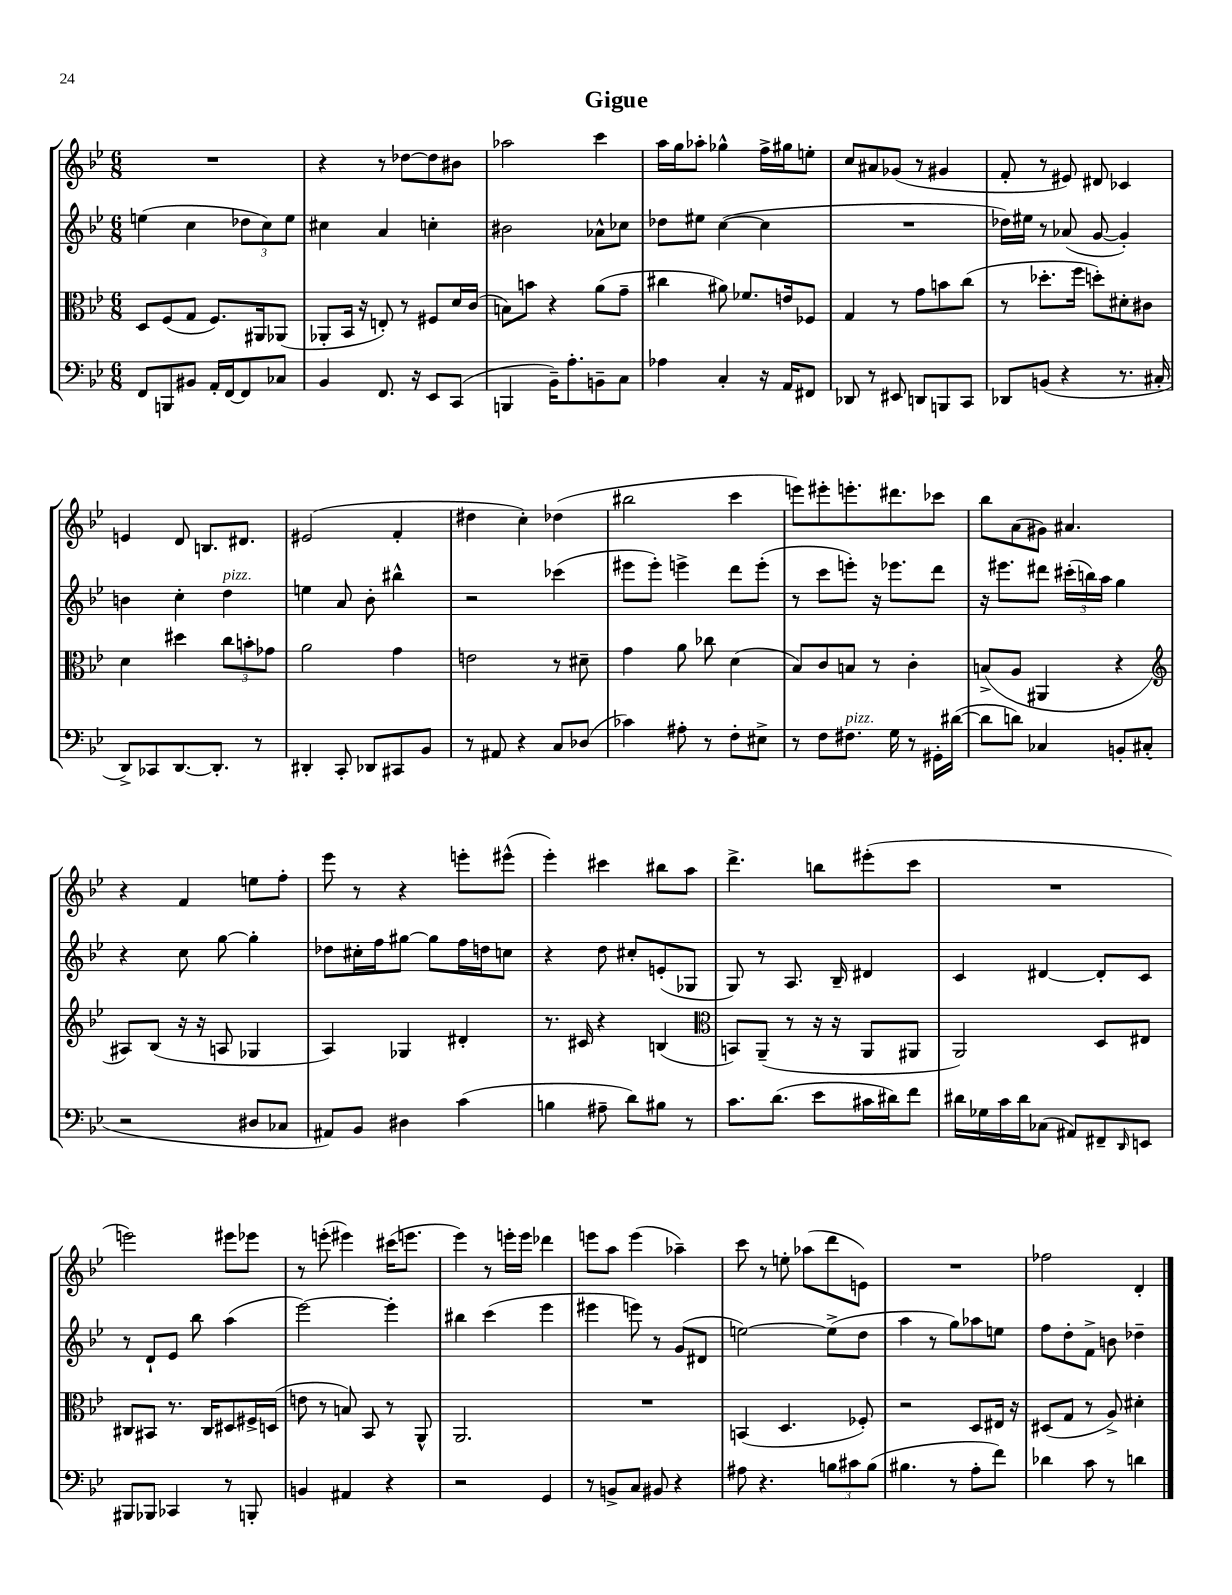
\header { title = "Gigue" }
<<
\new StaffGroup <<
\new Staff = "s0" {
    \clef treble \key bes \major \numericTimeSignature \time 6/8
    R2. |
    r4 r8 des''8~ des''8 bis'8 |
    aes''2 c'''4 |
    a''16 g''16 aes''8-. ges''4-^ f''16-> gis''16 e''8-. |
    c''8 ais'8 ges'8( r8 gis'4 |
    f'8-. r8 eis'8) dis'8 ces'4 |
    e'4 d'8 b8. dis'8. |
    eis'2( f'4-. |
    dis''4 c''4-.) des''4( |
    bis''2 c'''4 |
    e'''8) eis'''8-. e'''8.-. dis'''8. ces'''8 |
    bes''8 a'8( gis'8) ais'4. |
    r4 f'4 e''8 f''8-. |
    ees'''8 r8 r4 e'''8-. eis'''8-^( |
    ees'''4-.) cis'''4 bis''8 a''8 |
    d'''4.-> b''8 eis'''8-.( c'''8 |
    R2. |
    e'''2) eis'''8 ees'''8 |
    r8 e'''8-.( eis'''4) cis'''16( e'''8. |
    ees'''4) r8 e'''16-. e'''16 des'''4 |
    e'''8 a''8 e'''4( aes''4--) |
    c'''8 r8 e''8-. aes''8( d'''8 e'8) |
    R2. |
    fes''2 d'4-. \bar "|." |
}
\new Staff = "s1" {
    \clef treble \key bes \major \numericTimeSignature \time 6/8
    e''4( c''4 \tuplet 3/2 { des''8 c''8) e''8 } |
    cis''4 a'4 c''4-. |
    bis'2 aes'8-^ ces''8 |
    des''8 eis''8 c''4~( c''4 |
    R2. |
    des''16) eis''16 r8 aes'8( g'8~ g'4-.) |
    b'4 c''4-. d''4^\markup { \italic "pizz." } |
    e''4 a'8 bes'8-. bis''4-^ |
    r2 ces'''4( |
    eis'''8 eis'''8-.) e'''4-> d'''8 e'''8-.( |
    r8 c'''8 e'''8-.) r16 ees'''8. d'''8 |
    r16 eis'''8. dis'''8 \tuplet 3/2 { cis'''16-.( b''16) a''16 } g''4 |
    r4 c''8 g''8~ g''4-. |
    des''8 cis''16-. f''16 gis''8~ gis''8 f''16 d''16 c''8 |
    r4 d''8 cis''8-. e'8-.( ges8 |
    g8) r8 a8. bes16-- dis'4 |
    c'4 dis'4~ dis'8-. c'8 |
    r8 d'8-! ees'8 bes''8 a''4( |
    ees'''2~) ees'''4-. |
    bis''4 c'''4( ees'''4 |
    eis'''4 e'''8) r8 g'8( dis'8 |
    e''2~) e''8->( d''8 |
    a''4 r8 g''8) aes''8 e''8 |
    f''8 d''8-. f'8-> b'8 des''4-- \bar "|." |
}
\new Staff = "s2" {
    \clef alto \key bes \major \numericTimeSignature \time 6/8
    d8 f8( g8 f8.) ais,16 aes,8( |
    aes,8-. bes,16 r16 e8-.) r8 fis8 d'16 c'16( |
    b8) b'8 r4 a'8( g'8-- |
    cis''4 ais'8) fes'8. e'16 fes8 |
    g4 r8 g'8 b'8 c''8( |
    r8 des''8.-. f''16 d''8-.) dis'8-. cis'8 |
    d'4 dis''4 \tuplet 3/2 { c''8 b'8-. ges'8 } |
    a'2 g'4 |
    e'2 r8 dis'8-- |
    g'4 a'8 ces''8 d'4( |
    bes8) c'8 b8 r8 c'4-. |
    b8->( a8 ais,4 r4 |
    \clef treble ais8) bes8( r16 r16 a8 ges4 |
    a4) ges4 dis'4-. |
    r8. cis'16 r4 b4( |
    \clef alto b,8) a,8--( r8 r16 r16 a,8 ais,8 |
    a,2) d8 eis8 |
    cis8 bis,8 r8. cis16 dis8 fis16-> d16( |
    e'8 r8 b8) bes,8 r8 a,8-^ |
    a,2. |
    R2. |
    b,4( d4. fes8-.) |
    r2 d8 eis16 r16 |
    dis8( g8 r8 a8->) dis'4-. \bar "|." |
}
\new Staff = "s3" {
    \clef bass \key bes \major \numericTimeSignature \time 6/8
    f,8 b,,8 bis,8 a,16-. f,16~ f,8 ces8 |
    bes,4 f,8. r16 ees,8 c,8( |
    b,,4 bes,16--) a8.-. b,8-- c8 |
    aes4 c4-. r16 a,16 fis,8 |
    des,8 r8 eis,8 d,8 b,,8 c,8 |
    des,8 b,8( r4 r8. cis16-. |
    d,8->) ces,8 d,8.~ d,8.-. r8 |
    dis,4-. c,8-. des,8 cis,8 bes,8 |
    r8 ais,8 r4 c8 des8( |
    ces'4) ais8-. r8 f8-. eis8-> |
    r8 f8 fis8.^\markup { \italic "pizz." } g16 r8 gis,16-. dis'16~( |
    dis'8 d'8) ces4 b,8-. cis8-.( |
    r2 dis8 ces8 |
    ais,8) bes,8 dis4 c'4( |
    b4 ais8-- d'8) bis8 r8 |
    c'8. d'8.( ees'8 cis'16 dis'16) f'8 |
    dis'16 ges16 c'16 dis'16 ces8( ais,8) fis,8-- \grace { d,16 } e,8 |
    bis,,8 bes,,8 ces,4 r8 b,,8-. |
    b,4 ais,4 r4 |
    r2 g,4 |
    r8 b,8-> c8 bis,8 r4 |
    ais8 r4. \tuplet 3/2 { b8 cis'8 b8( } |
    bis4. r8 a8-. f'8) |
    des'4 c'8 r8 d'4 \bar "|." |
}
>>
>>
\layout { \context { \Score \remove "Bar_number_engraver" } }
